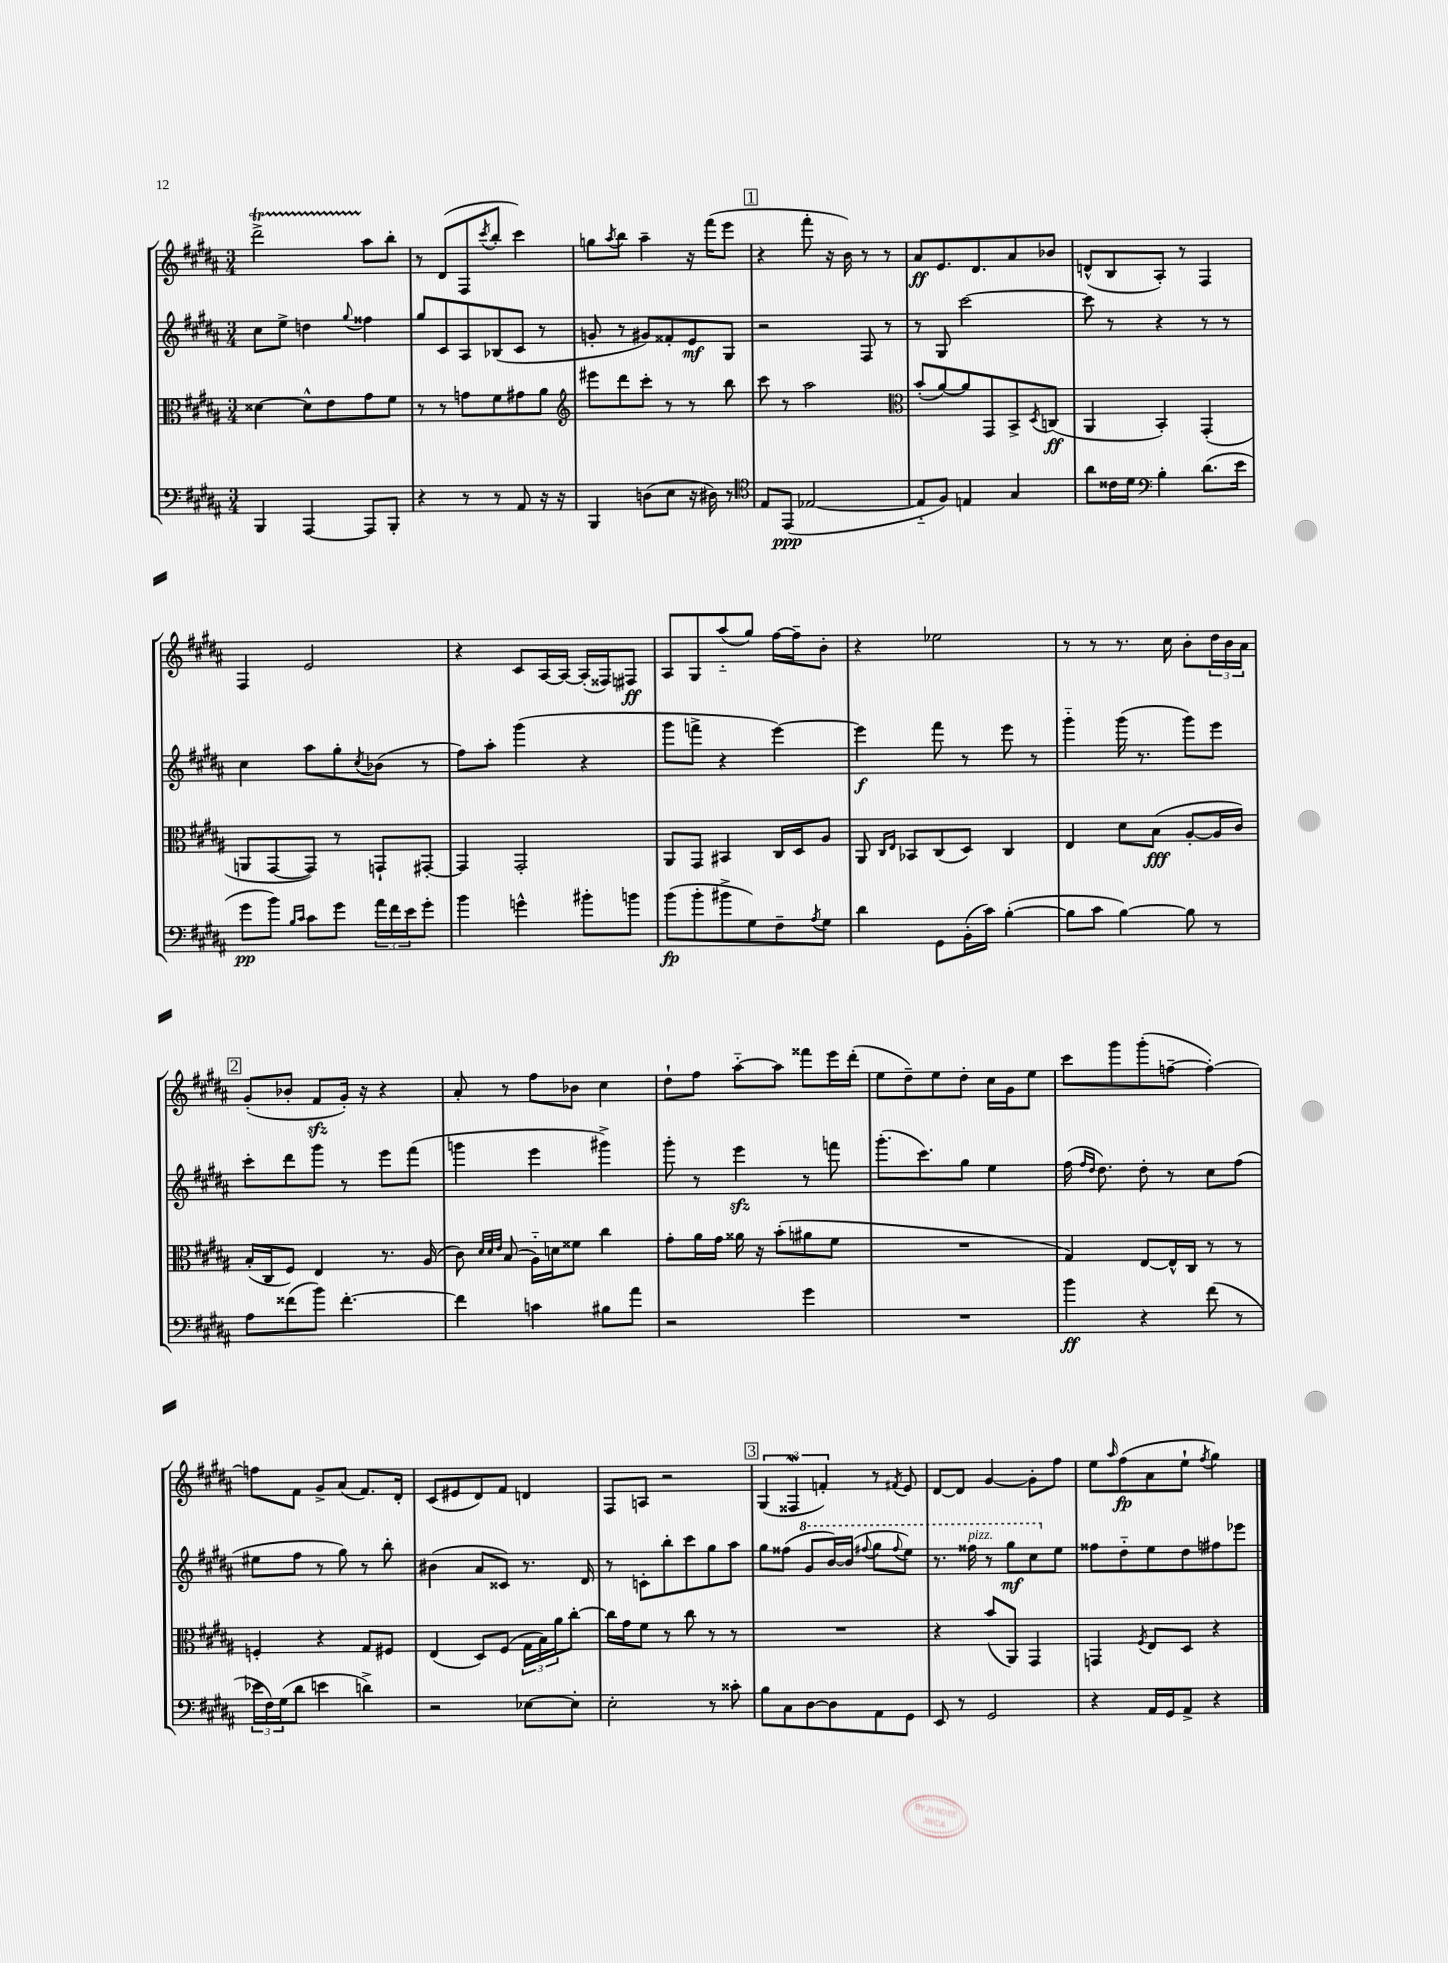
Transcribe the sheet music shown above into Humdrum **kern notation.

**kern	**kern	**kern	**kern
*staff4	*staff3	*staff2	*staff1
*clefF4	*clefC3	*clefG2	*clefG2
*k[f#c#g#d#a#]	*k[f#c#g#d#a#]	*k[f#c#g#d#a#]	*k[f#c#g#d#a#]
*M3/4	*M3/4	*M3/4	*M3/4
4BBB	[4d##	8cc#	2ddd#^
.	.	8ee^	.
[4AAA#	8d##^^]	4dd	.
.	8e	.	.
.	.	8qqgg#	.
8AAA#]	8g#	4ff##	8aa#
8BBB'	8f#	.	8bb'
=	=	=	=
4r	8r	8gg#	8r
.	8r	8c#	(8d#
8r	8g	8A#	8F#
.	.	.	8qccc#
8r	8f#	(8B-	8bb'
8AA#	8g#	8c#	4ccc#)
16r	8a#	8r	.
16r	.	.	.
=	=	=	=
*	*clefG2	*	*
4BBB	8eee#	8g'	8gg
.	.	.	8qaa#
.	8ddd#	8r	8bb
(8D	8ccc#'	8g#)	4aa#~
8E	8r	8f##'	.
16r	8r	8e	16r
16D#)	.	.	(16fff#
8r	8bb	8G#	8eee
=	=	=	=
*clefC4	*	*	*
8E	8ccc#	2r	4r
(8EE	8r	.	.
[2E-	2aa#	.	8fff#'
.	.	.	16r
.	.	.	16b)
.	.	8F#	8r
.	.	8r	8r
=	=	=	=
*	*clefC3	*	*
8E-'~]	(8b'	8r	8a#
8F#)	[8a#)	8G#	8.e
4E	8a#]	[2ccc#	.
.	.	.	8.d#
.	8GG#	.	.
4G#	8BB^	.	8a#
.	8qD#	.	.
.	(8C	.	8b-
=	=	=	=
8a#	4AA#	8ccc#]	(8d^^
16c##	.	8r	8B
16d#	.	.	.
*clefF4	*	*	*
4B'	4BB')	4r	8A#')
.	.	.	8r
(8.d#	(4GG#'	8r	4F#
.	.	8r	.
16e	.	.	.
=	=	=	=
8g#	8AA	4cc#	4F#
8b)	[8GG#	.	.
16qqB	.	.	.
16qqc#	.	.	.
8c#	8GG#])	8aa#	2e
8g#	8r	8gg#'	.
.	.	8qcc#	.
24a#	8GG`	(8b-	.
24f#	.	.	.
24e	.	.	.
8g#'	[8GG#'	8r	.
=	=	=	=
4b	4GG#]	8ff#)	4r
.	.	8aa#'	.
4g^^	2GG#'	(4ggg#	8c#
.	.	.	[16A#
.	.	.	16A#_
8b#'	.	4r	(16A#']
.	.	.	16F##)
8b	.	.	8F#
=	=	=	=
(8b	8AA#	8ggg#	8A#
8b'	8GG#	8fff^	8G#
8b#^	4BB#	4r	(8aa#'~
8G#)	.	.	8gg#)
8F#~	16C#	[4eee)	[16ff#
.	16D#	.	16ff#~]
8qA#	.	.	.
8G#	8A#	.	8b'
=	=	=	=
4d#	8AA#	4eee]	4r
.	16qqC#	.	.
.	16qqE	.	.
.	8BB-	.	.
8GG#	(8C#	8fff#	2ee-
(16BB'	8D#)	8r	.
16c#)	.	.	.
([4B'	4C#	8eee	.
.	.	8r	.
=	=	=	=
8B]	4E	4ggg#'~	8r
8c#	.	.	8r
[4B)	8d#	(16ggg#	8.r
.	.	8.r	.
.	(8B	.	.
.	.	.	16cc#
8B]	[8A#'	8ggg#)	8b'
8r	16A#]	8eee	24dd#
.	.	.	24b
.	16c#)	.	.
.	.	.	24a#
=	=	=	=
8A#	(16B'	8ccc#'	(8g#'
.	16C#	.	.
(8f##	8F#)	8ddd#	8b-'
8b)	4E	8ggg#	8f#
[4.f##'	.	8r	16g#')
.	.	.	16r
.	8.r	8eee	4r
.	.	(8fff#	.
.	(16A#	.	.
=	=	=	=
4f##]	8c#)	4ggg	8a#'
.	32qqd#	.	.
.	32qqd#	.	.
.	32qqe	.	.
.	(8B	.	8r
4c	16A#'~)	4eee	8ff#
.	16d	.	.
.	8f##	.	8b-
8B#	4cc#	4ggg#^)	4cc#
8a#	.	.	.
=	=	=	=
2r	8g#'	8ggg#'	8dd#`
.	16a#	8r	8ff#
.	16g#	.	.
.	16a##	4eee	[8aa#'~
.	16r	.	.
.	(8b'	.	8aa#]
4g#	8a#	8r	8fff##
.	8f#	8fff	16eee
.	.	.	(16ddd#'
=	=	=	=
2.r	2.r	(8.ggg#'	8ee
.	.	.	8dd#~)
.	.	8.ccc#)	.
.	.	.	8ee
.	.	8gg#	8dd#'
.	.	4ee	16cc#
.	.	.	16g#
.	.	.	8ee
=	=	=	=
4b	4G#)	(16ff#	8ccc#
.	.	16qqff#	.
.	.	16qqdd#	.
.	.	8.dd#)	.
.	.	.	8ggg#
4r	[8E	8dd#'	(8ggg#'
.	16E^^]	8r	[8ff~
.	16C#	.	.
(8f#	8r	8cc#	4ff'_)
8r	8r	(8ff#	.
=	=	=	=
24e-	4F'	8ee#	8ff]
24F#)	.	.	.
(24G#	.	.	.
8d#	.	8ff#	8f#
4e	4r	8r	8g#^
.	.	8gg#)	(8a#
4d^)	8G#	8r	8.f#)
.	8F#	8bb'	.
.	.	.	16d#'
=	=	=	=
2r	(4E	(4b#	(8c#
.	.	.	8e#
.	8D#)	8a#	8d#)
.	(8F#	8c##)	8f#
[8E-	24G#	8.r	4d
.	24B)	.	.
.	24a#	.	.
8E-']	[8cc#'	.	.
.	.	16d#	.
=	=	=	=
2E'	16cc#]	8r	8F#
.	16g#	.	.
.	8f#	8c'	8A
.	8r	8bb'	2r
.	8cc#	8ccc#	.
8r	8r	8gg#	.
8c##'	8r	8aa#	.
=	=	=	=
8B	2.r	8gg#	(6G#
8C#	.	(8ff##	.
.	.	.	6F##
[8D#	.	8gg#	.
.	.	.	6f')
8D#]	.	[16bb)	.
.	.	(16bb]	.
.	.	8qqfff#	.
8AA#	.	8ggg#	8r
.	.	8qqfff#	8qf#
8GG#	.	8eee)	8e
=	=	=	=
8EE	4r	8.r	[8d#
8r	.	.	8d#]
.	.	16fff##	.
2GG#	(8b	8r	[4g#
.	8AA#)	8ggg#	.
.	4GG#	8ccc#	8g#']
.	.	8ee	8ff#
=	=	=	=
4r	4GG	8ff##	8ee
.	.	.	16qqaa#
.	.	8dd#'~	(8ff#
.	8qF#	.	.
16AA#	8E	8ee	8a#
16GG#	.	.	.
8AA#^	8D#	8dd#	8ee`
.	.	.	8qff#
4r	4r	8ff#	4gg#)
.	.	8eee-	.
==	==	==	==
*-	*-	*-	*-
